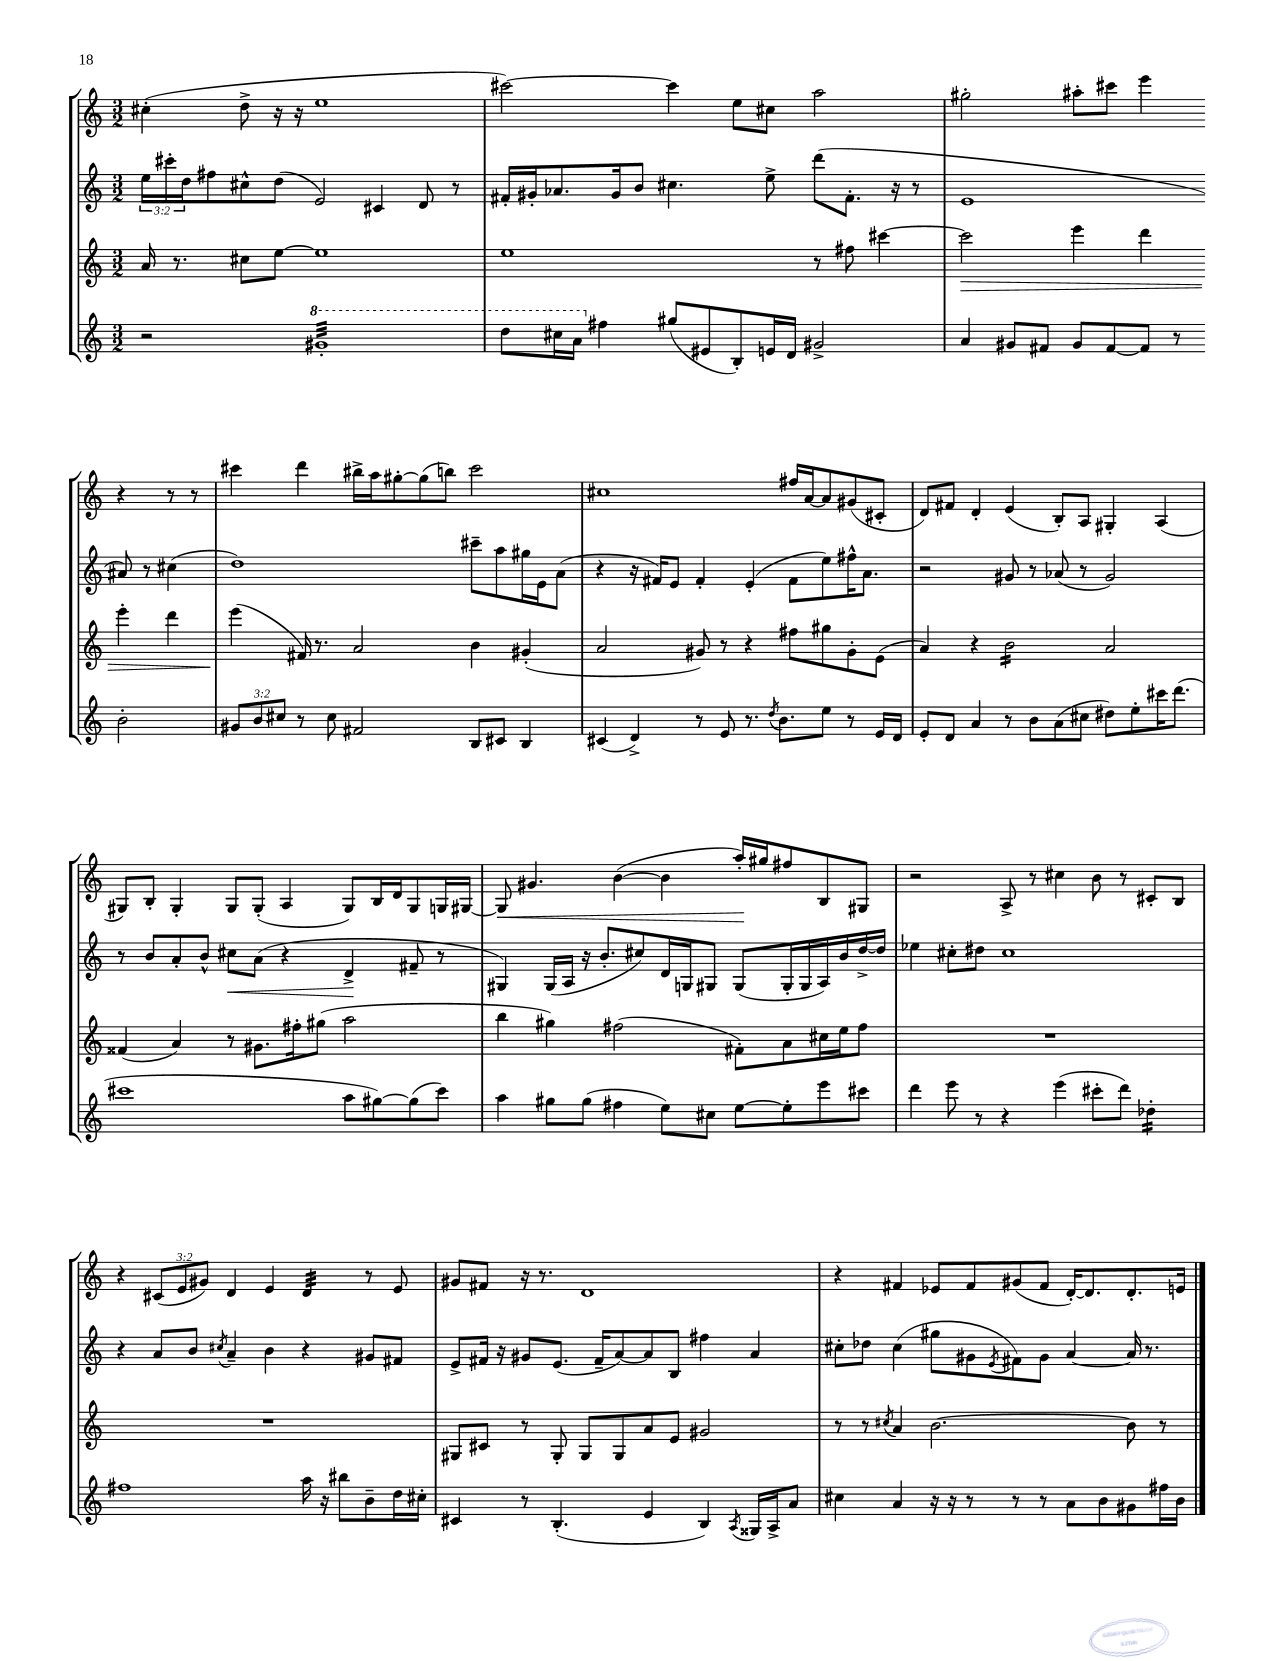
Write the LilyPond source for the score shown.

<<
\new StaffGroup <<
\new Staff = "s0" {
    \clef treble \key c \major \numericTimeSignature \time 3/2 \override Staff.TupletNumber.text = #tuplet-number::calc-fraction-text
    cis''4-.( d''8-> r16 r16 e''1 |
    cis'''2~) cis'''4 e''8 cis''8 a''2 |
    gis''2-. ais''8-. cis'''8 e'''4 r4 r8 r8 |
    cis'''4 d'''4 bis''16-> a''16 gis''8~-. gis''8( b''8) cis'''2 |
    cis''1 fis''16 a'16~ a'8 gis'8( cis'8-. |
    d'8) fis'8 d'4-. e'4( b8-.) a8 gis4-. a4( |
    gis8) b8-. gis4-. gis8 gis8-.( a4 gis8) b16 d'16 gis8 g16 gis16~ |
    gis8\< gis'4. b'4~( b'4 a''16-.\!) gis''16 fis''8 b8 gis8 |
    r2 a8-> r8 cis''4 b'8 r8 cis'8-. b8 |
    r4 \tuplet 3/2 { cis'8( e'8 gis'8) } d'4 e'4 d'4:32 r8 e'8 |
    gis'8 fis'8 r16 r8. d'1 |
    r4 fis'4 ees'8 fis'8 gis'8( fis'8 d'16~-.) d'8. d'8.-. e'16 \bar "|." |
}
\new Staff = "s1" {
    \clef treble \key c \major \numericTimeSignature \time 3/2 \override Staff.TupletNumber.text = #tuplet-number::calc-fraction-text
    \tuplet 3/2 { e''16 cis'''16-. d''16 } fis''8 cis''8-^ d''8( e'2) cis'4 d'8 r8 |
    fis'16-. gis'16-. aes'8. gis'16 b'8 cis''4. e''8-> d'''8( fis'8.-. r16 r8 |
    e'1 ais'8) r8 cis''4( |
    d''1) cis'''8-- a''8 gis''16 e'16 a'8( |
    r4 r16 fis'16) e'8 fis'4-. e'4-.( fis'8 e''8) fis''16-^ a'8. |
    r2 gis'8 r8 aes'8( r8 gis'2) |
    r8 b'8 a'8-. b'8-^ cis''8\< a'8( r4 d'4->\! fis'8-- r8 |
    gis4) gis16( a16 r16 b'8.-. cis''8) d'16 g16 gis8 gis8( gis16-. gis16 a16) b'16 d''16~-> d''16 |
    ees''4 cis''8-. dis''8 cis''1 |
    r4 a'8 b'8 \acciaccatura { cis''8 } a'4-- b'4 r4 gis'8 fis'8 |
    e'8-> fis'16 r16 gis'8 e'8.( fis'16-- a'8~) a'8 b8 fis''4 a'4 |
    cis''8-. des''8 cis''4( gis''8 gis'8 \acciaccatura { e'8 } fis'8) gis'8 a'4~ a'16 r8. \bar "|." |
}
\new Staff = "s2" {
    \clef treble \key c \major \numericTimeSignature \time 3/2
    a'16 r8. cis''8 e''8~ e''1 |
    e''1 r8 fis''8 cis'''4~ |
    cis'''2\> e'''4 d'''4 e'''4-. d'''4 |
    e'''4\!( fis'16) r8. a'2 b'4 gis'4-.( |
    a'2 gis'8) r8 r4 fis''8 gis''8 gis'8-. e'8( |
    a'4) r4 b'2:16 a'2 |
    fisis'4( a'4) r8 gis'8. fis''16-. gis''8( a''2 |
    b''4 gis''4) fis''2( fis'8-.) a'8 cis''16 e''16 fis''8 |
    R1. |
    R1. |
    gis8 cis'8 r8 gis8-. gis8 gis8 a'8 e'8 gis'2 |
    r8 r8 \acciaccatura { cis''8 } a'4 b'2.~ b'8 r8 \bar "|." |
}
\new Staff = "s3" {
    \clef treble \key c \major \numericTimeSignature \time 3/2 \override Staff.TupletNumber.text = #tuplet-number::calc-fraction-text
    r2 \ottava #1 gis''1:32-. |
    d'''8 cis'''16 a''16 \ottava #0 fis''4 gis''8( eis'8 b8-.) e'16 d'16 gis'2-> |
    a'4 gis'8 fis'8 gis'8 fis'8~ fis'8 r8 b'2-. |
    \tuplet 3/2 { gis'8 b'8 cis''8 } r8 cis''8 fis'2 b8 cis'8 b4 |
    cis'4( d'4->) r8 e'8 r8. \acciaccatura { d''8 } b'8. e''8 r8 e'16 d'16 |
    e'8-. d'8 a'4 r8 b'8 a'8( cis''8 dis''8) e''8-. cis'''16 d'''8.( |
    cis'''1 a''8 gis''8~) gis''8( cis'''8) |
    a''4 gis''8 gis''8( fis''4 e''8) cis''8 e''8~ e''8-. e'''8 cis'''8 |
    d'''4 e'''8 r8 r4 e'''4( cis'''8-. d'''8) des''4:16-. |
    fis''1 a''16 r16 bis''8 b'8-- d''16 cis''16-. |
    cis'4 r8 b4.-.( e'4 b4) \acciaccatura { a8 } gisis16 a16-> a'8 |
    cis''4 a'4 r16 r16 r8 r8 r8 a'8 b'8 gis'8 fis''16 b'16 \bar "|." |
}
>>
>>
\layout { \context { \Score \remove "Bar_number_engraver" } }
